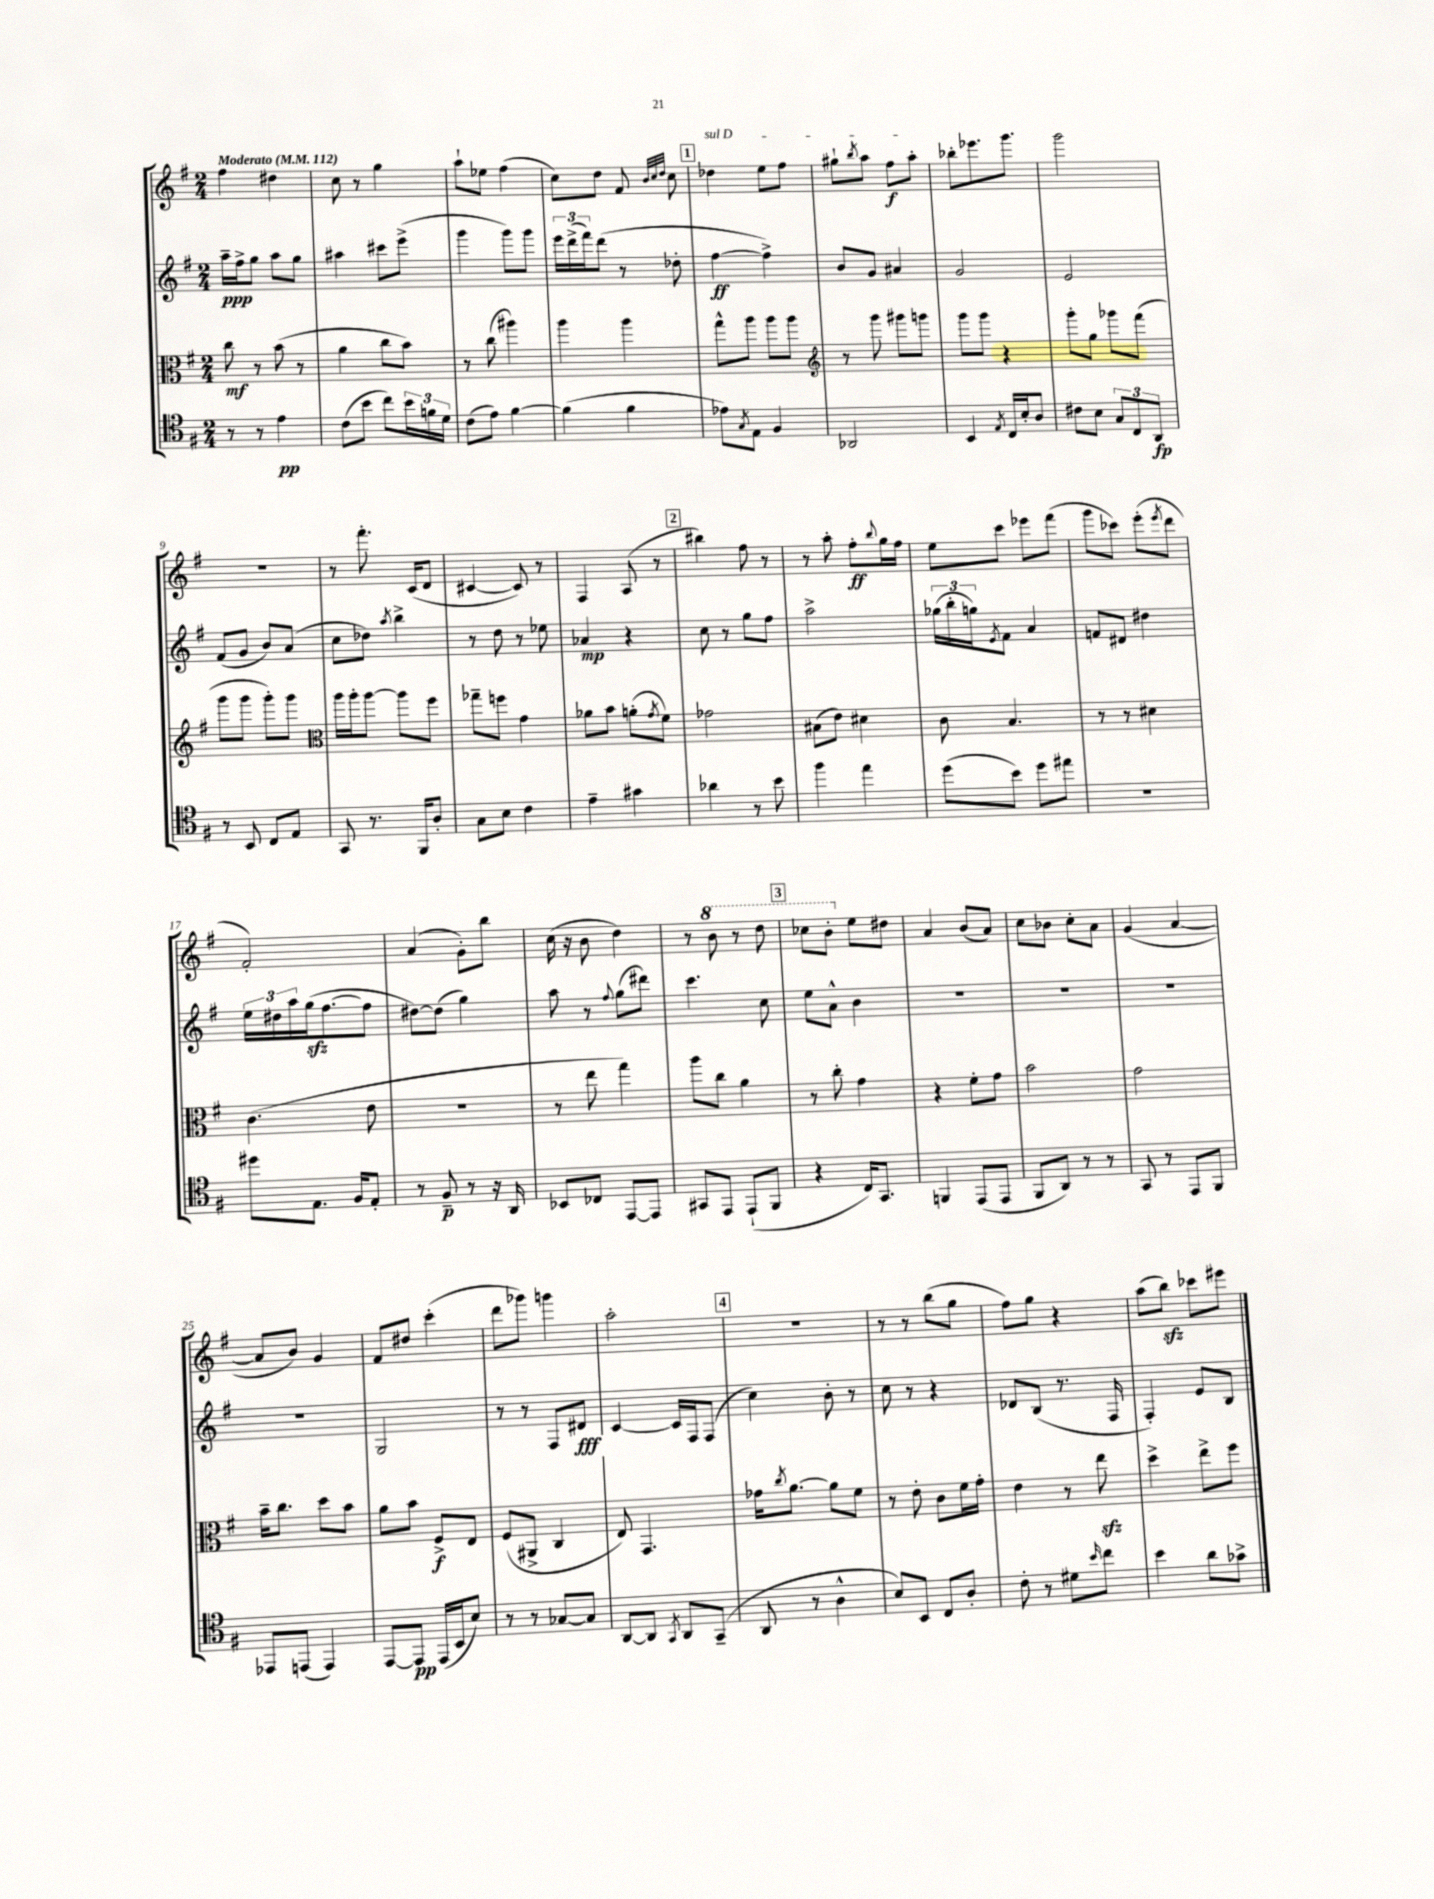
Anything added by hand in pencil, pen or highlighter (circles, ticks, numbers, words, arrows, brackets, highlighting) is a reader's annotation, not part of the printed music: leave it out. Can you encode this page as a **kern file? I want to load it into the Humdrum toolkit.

**kern	**kern	**kern	**kern
*staff4	*staff3	*staff2	*staff1
*clefC4	*clefC3	*clefG2	*clefG2
*k[f#]	*k[f#]	*k[f#]	*k[f#]
*M2/4	*M2/4	*M2/4	*M2/4
*MM112	*MM112	*MM112	*MM112
8r	8cc	16aa~	4ff#
.	.	16ff#^	.
8r	8r	8gg	.
4e	(8b	8aa	4dd#
.	8r	8gg	.
=	=	=	=
(8c	4a	4aa#	8cc
8b	.	.	8r
8cc)	8cc	8ccc#	4gg
24b	8b)	(8eee^	.
24f	.	.	.
24d	.	.	.
=	=	=	=
(8c	8r	4ggg	8aa`
8e)	(8cc	.	8ee-
[4f#	4aa#)	8ggg)	(4ff#
.	.	8ggg	.
=	=	=	=
(4f#]	4aa	24eee	8cc)
.	.	(24ddd^	.
.	.	24fff#)	.
.	.	(8ddd	8dd
4f#	4aa	8r	8f#
.	.	.	32qqb
.	.	.	32qqcc
.	.	.	32qqdd
.	.	8dd-'	8cc
=	=	=	=
8e-)	8gg^^	[4ff#	4dd-
8qG	.	.	.
8E	8aa	.	.
4F#	8aa	4ff#^])	8ee
.	8aa	.	8ff#
=	=	=	=
*	*clefG2	*	*
2AA-	8r	8b	8gg#`
.	.	.	8qbb
.	8ggg	8g	8aa
.	8ggg#	4a#	8ff#
.	8ggg	.	8aa'
=	=	=	=
4BB	8ggg	2g	8bb-'
.	8ggg	.	8.eee-
8qE	.	.	.
16C	4r	.	.
16B'	.	.	8.ggg
8A	.	.	.
=	=	=	=
8c#	8ggg'	2e	2ggg
8B	8gg	.	.
12G	8ggg-	.	.
12C	.	.	.
.	(8fff#	.	.
12AA	.	.	.
=	=	=	=
8r	8ggg	(8f#	2r
8BB	8ggg	8g	.
8C	8ggg')	8b)	.
8E	8ggg	(8a	.
=	=	=	=
*	*clefC3	*	*
8GG	16aa	8cc	8r
.	16aa'	.	.
8.r	[8aa	8dd-)	8.fff#'
.	.	8qaa	.
.	8aa]	4bb^	.
16FF#	.	.	(16c
8A'	8ff#	.	8d
=	=	=	=
8G	8gg-~	8r	[4c#
8B	8ff	8dd	.
4c	4g	8r	8c#])
.	.	8ee-	8r
=	=	=	=
4e~	8a-	4a-	4F#
.	8b	.	.
4g#	(8a'	4r	(8A
.	8qg	.	.
.	8f#)	.	8r
=	=	=	=
4a-	2g-	8cc	4bb#)
.	.	8r	.
8r	.	8gg	8ff#
8b	.	8ff#	8r
=	=	=	=
4ff#	(8B#	2aa^	8r
.	8e)	.	8aa'
4ee	4d#	.	8ff#'
.	.	.	8qqbb
.	.	.	16gg
.	.	.	16ff#
=	=	=	=
(8dd	8c	(24gg-	8ee
.	.	24bb'	.
.	.	24gg)	.
.	.	8qe	.
8b)	4.B	8f#	8ccc
8dd	.	4a	8eee-
8ee#	.	.	(8fff#
=	=	=	=
2r	8r	8f	8ggg
.	8r	8d#	8ccc-)
.	4d#	4dd#	(8eee'
.	.	.	8qeee
.	.	.	8ddd
=	=	=	=
8dd#	(4.c	24ee	2f#')
.	.	24dd#	.
.	.	24aa	.
8.E	.	(16gg	.
.	.	[8.ff#	.
16F#	.	.	.
8E'	8e	8ff#]	.
=	=	=	=
8r	2r	[8dd#)	(4a
8F#~	.	(8dd#]	.
8r	.	4gg)	8g')
16r	.	.	8bb
16AA	.	.	.
=	=	=	=
8BB-	8r	8aa	(16cc
.	.	.	16r
8C-	8ee	8r	8b
.	.	8qqff#	.
[8EE	4gg)	(8gg	4dd)
8EE]	.	8ddd#)	.
=	=	=	=
8GG#	8aa	4.ccc	8r
8EE	8cc	.	8bb
(8EE`	4a	.	8r
8FF#	.	8cc	8ddd
=	=	=	=
4r	8r	8ee	8ccc-
.	8cc'	8a^^	8bb'
16C)	4g	4b	8ee
8.GG	.	.	.
.	.	.	8dd#
=	=	=	=
4FF	4r	2r	4a
(8EE	8f#'	.	(8b
8EE	8g	.	8a)
=	=	=	=
8FF#	2b	2r	8cc
8AA)	.	.	8b-
8r	.	.	8cc'
8r	.	.	8a
=	=	=	=
8GG	2g	2r	(4g
8r	.	.	.
8EE	.	.	[4a
8FF#	.	.	.
=	=	=	=
8EE-	16b~	2r	8a]
.	8.cc	.	.
(8EE	.	.	8b)
4EE)	8dd	.	4g
.	8b	.	.
=	=	=	=
[8EE	8a	2G	8f#
8EE]	8b	.	8dd#
(16EE	8F#^	.	(4ccc'
16BB	.	.	.
8B)	8E	.	.
=	=	=	=
8r	(8F#	8r	8ddd
8r	8AA#^	8r	8ggg-)
[8G-	4C	8F#	4ggg
8G-]	.	8d#	.
=	=	=	=
[8AA	8E)	[4c	2aa'
8AA]	4.GG	.	.
8qGG	.	.	.
8AA	.	16c]	.
.	.	16F#	.
(8GG~	.	(8F#	.
=	=	=	=
8AA	16g-	4cc)	2r
.	8qcc	.	.
.	[8.a	.	.
8r	.	.	.
4A^^	8a]	8b'	.
.	8f#	8r	.
=	=	=	=
8B)	8r	8cc	8r
8BB	8e'	8r	8r
8C	8c	4r	(8bb
8A'	16f#	.	8gg
.	16g'	.	.
=	=	=	=
8c'	4e	8d-	8ff#)
8r	.	(8B	8gg
8d#	8r	8.r	4r
16qqb	.	.	.
8cc	8ee	.	.
.	.	16F#	.
=	=	=	=
4b	4dd^	4F#')	(8aa
.	.	.	8bb)
8a	8ee^	8e	8ccc-
8g-^	8ff#	8B	8eee#
==	==	==	==
*-	*-	*-	*-
